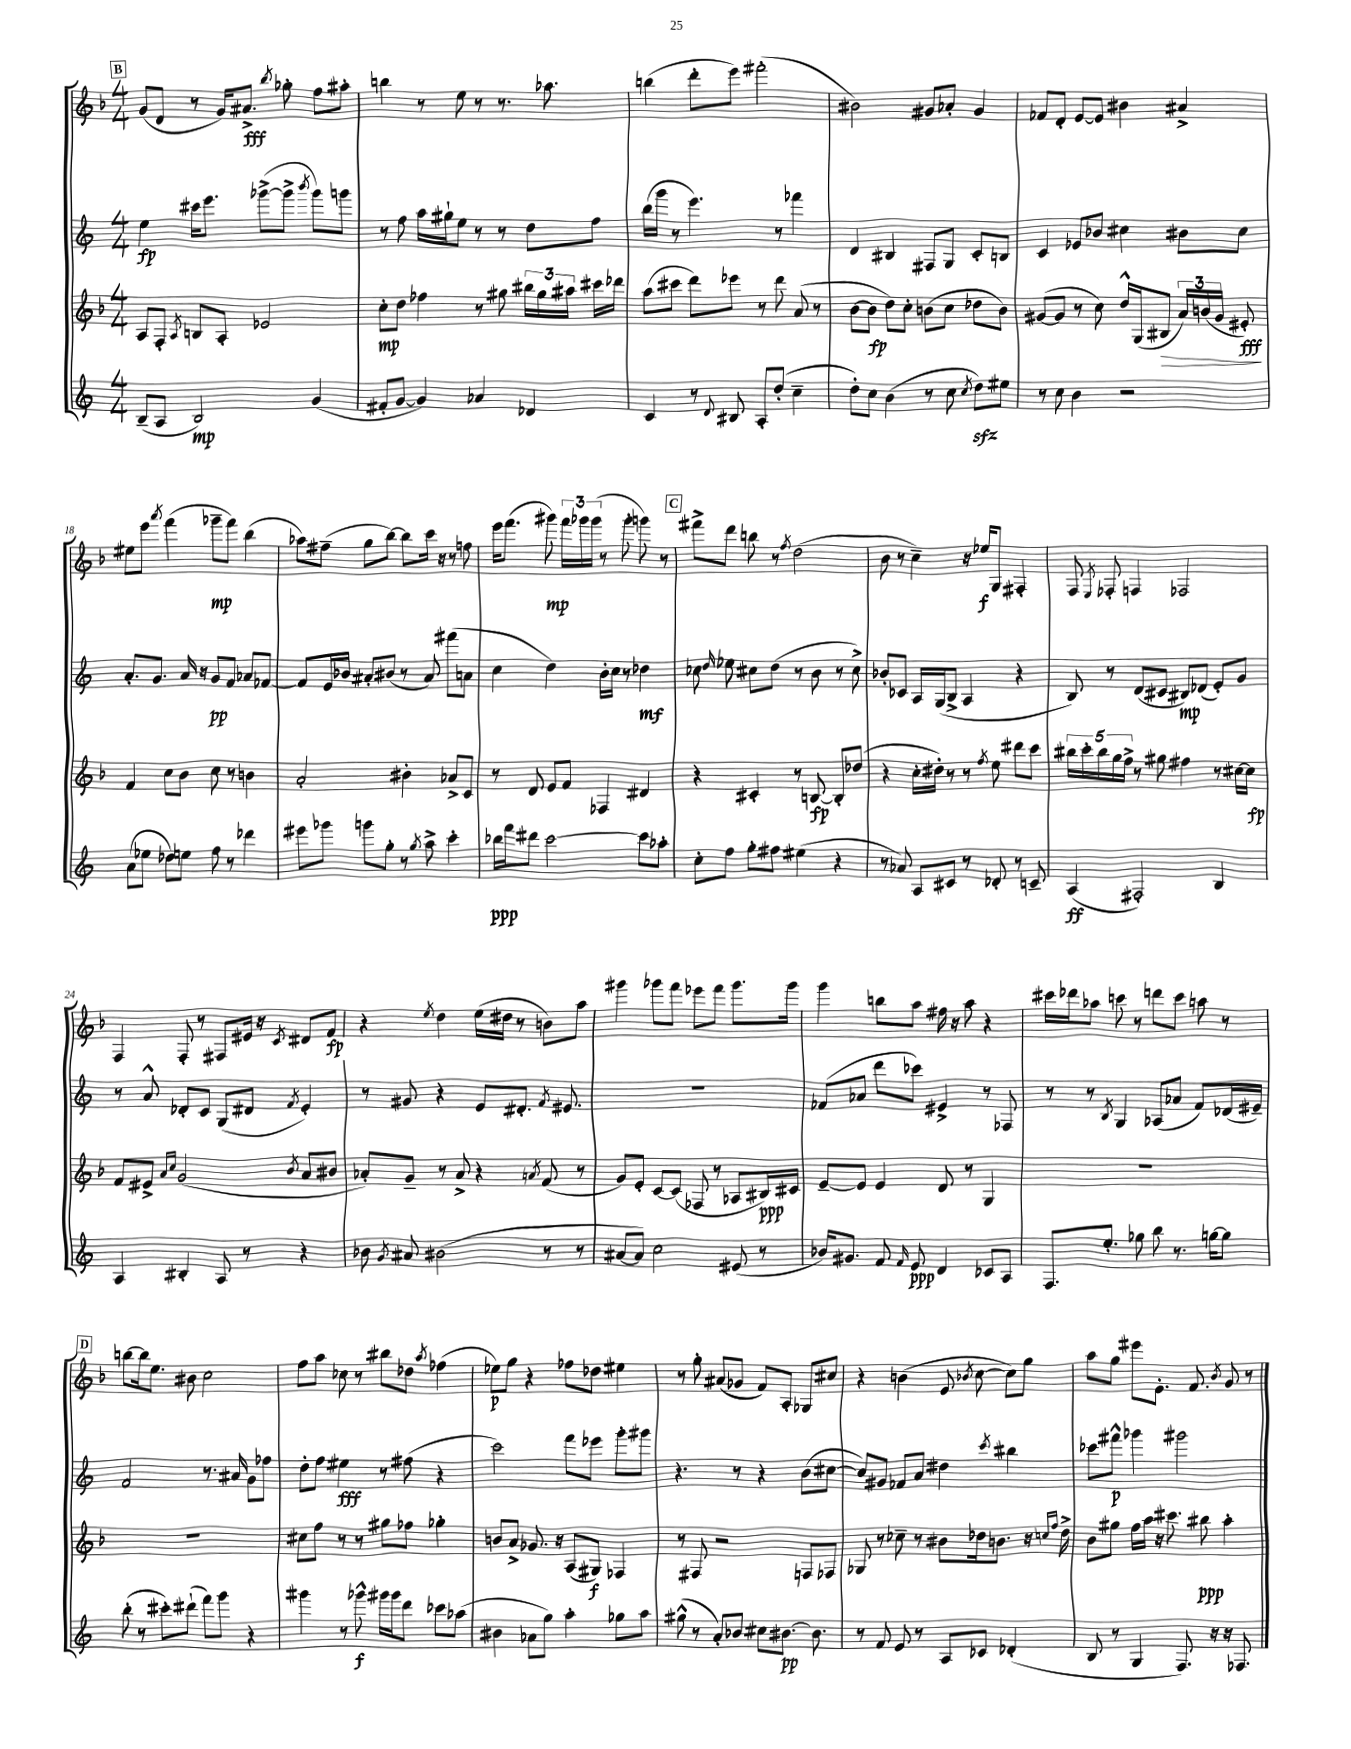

**kern	**kern	**kern	**kern
*staff4	*staff3	*staff2	*staff1
*clefG2	*clefG2	*clefG2	*clefG2
*k[]	*k[b-]	*k[]	*k[b-]
*M4/4	*M4/4	*M4/4	*M4/4
(8B~	8A	4ee	(8g
8A	8F'	.	8d
.	8qA	.	.
2B)	8B	16ccc#	8r
.	.	8.eee	.
.	8A'	.	16g)
.	.	.	8.a#^
.	2e-	([8ggg-^	.
.	.	.	8qbb-
.	.	8ggg-^]	8gg-'
.	.	8qbbb	.
(4g	.	8ggg-)	8ff
.	.	8ggg	8aa#'
=	=	=	=
8f#'	8cc'	8r	4bb
[8g	8dd	8ff	.
4g])	4ff-	16aa	8r
.	.	16gg#`	.
.	.	8ee	8ee
4a-	8r	8r	8r
.	8gg#	8r	8.r
4d-	24bb#	8dd	.
.	24gg#	.	.
.	.	.	8.aa-
.	24aa#	.	.
.	16ccc#	8ff	.
.	16ddd-	.	.
=	=	=	=
4c	(8aa	(16bb	(4bb
.	.	16ggg	.
.	8ccc#	8r	.
8r	8ddd)	4.eee)	8ddd'
8qqd	.	.	.
8B#	8eee-	.	8eee)
8A'	8r	.	(2fff#'
(8dd'	8ddd	8r	.
4cc~	(8a	4fff-	.
.	8r	.	.
=	=	=	=
8dd')	[8b-	4d	2b#)
8cc	8b-]	.	.
(4b	8dd)	4B#	.
.	8cc'	.	.
8r	(8b	8F#	8g#
8cc	8cc	8G	8a-'
8qcc	.	.	.
8dd)	8dd-	8c'	4g#
8ee#	8b)	8B	.
=	=	=	=
8r	([8g#	4c	8f-
8cc	8g#]	.	8d'
4b	8r	8e-	[8e
.	8cc)	8b-	8e]
2r	16dd^^	4cc#	4b#
.	(16G	.	.
.	8B#	.	.
.	24a)	8b#	4a#^
.	(24b	.	.
.	24g#	.	.
.	8e#')	8cc#	.
=	=	=	=
(8a	4f	8.a'	8ee#
8ee-	.	.	8eee
.	.	8.g	.
.	.	.	8qaaa
8dd-)	8cc	.	(4fff
8ee	8b-	16a	.
.	.	16r	.
8ff	8cc	8g	8ggg-~
8r	8r	8f	8fff)
4ddd-	4b	8a-	(4bb-
.	.	[8f-	.
=	=	=	=
8eee#	2a'	8f-]	8aa-)
8ggg-	.	16e	(8ff#~
.	.	16b-	.
8ggg	.	8a#'	8gg
8gg'	.	(8b#	[8bb-)
8r	4b#'	8r	8bb-]
8qgg	.	.	.
8aa^	.	8a#)	16ccc
.	.	.	16r
4ccc'	8a-^	(8fff#	8r
.	8c	8a	8ff
=	=	=	=
16bb-	8r	4cc	16eee
16fff	.	.	(8.fff
8ddd#	8d	.	.
[2ccc	8e	4dd)	8ggg#)
.	8f	.	24fff
.	.	.	24ggg-
.	.	.	(24ggg-
.	4F-	16b'	8r
.	.	16cc	.
.	.	8r	8ggg-'
8ccc]	4d#	4dd-	8ggg)
8aa-'	.	.	8r
=	=	=	=
8cc'	4r	8cc-	8fff#^
.	.	16qqdd	.
8ff	.	8ee-	8ddd
8gg'	4c#'	8cc#	8bb
8ff#	.	(8dd	8r
.	.	.	8qff
(4ee#	8r	8r	(2dd
.	[8B	8b	.
4r	8B']	8r	.
.	(8dd-	8cc#^)	.
=	=	=	=
8r	4r	8b-'	8b-
8a-)	.	8c-	8r
8A	16cc'	16A	4cc~)
.	16dd#')	(16G	.
8c#	8r	8B^	.
8r	8r	4A	16r
.	.	.	16ee-
.	8qff	.	.
8d-'	8ee	.	8G
8r	8ddd#	4r	4F#'
8c~	8ccc	.	.
=	=	=	=
(4A	20bb#	8B)	8F
.	20ccc'	.	.
.	20bb#	.	.
.	.	.	8qE
.	.	8r	8F-'
.	20gg	.	.
.	20ff^	.	.
2F#')	8r	(8d	4F
.	8gg#	8c#	.
.	4ff#	8B#)	2F-
.	.	(8d-	.
4B	8r	8e')	.
.	[16cc#	8g	.
.	16cc#]	.	.
=	=	=	=
4A	8f	8r	4F
.	8e#^	8a^^	.
.	16qqa	.	.
.	16qqcc	.	.
4B#'	(2g	8d-'	8F'
.	.	8c	8r
8A	.	(8G	8F#
8r	.	8d#	16e#
.	.	.	16r
.	8qb-	8qf	8qc
4r	8a	4e')	8d#
.	8b#	.	8f
=	=	=	=
8b-	8a-')	8r	4r
8qg	.	.	.
8a#	8g~	8g#	.
.	.	.	8qee
(2b#	8r	4r	4dd
.	8a-^	.	.
.	4r	8e	(16ee
.	.	.	16dd#
.	.	8.d#'	8r
.	8qa	.	.
8r	(8f	.	8b)
.	.	8qf	.
.	.	8.e#	.
8r	8r	.	8aa
=	=	=	=
[8a#	8g)	1r	4ggg#
8a#])	8e'	.	.
2cc	[8c	.	8ggg-
.	(8c]	.	8fff
.	8F-	.	8eee-
.	8r	.	8fff
(8e#	8A-	.	8.ggg-
8r	16B#)	.	.
.	16c#	.	16ggg-
=	=	=	=
16b-)	[8e~	(8f-	4ggg
8.g#	.	.	.
.	8e]	8a-	.
8f	4e	8ddd	8bb
16qqf	.	.	.
8e	.	8ccc-)	8aa
4d	8d	4e#^	16ff#
.	.	.	16r
.	8r	.	8aa
8c-	4G	8r	4r
8A	.	8F-	.
=	=	=	=
8.F	1r	8r	16ccc#
.	.	.	16ddd-
.	.	8r	8aa-
8.ee'	.	.	.
.	.	8qB	.
.	.	4G	8ccc
8gg-	.	.	8r
8bb	.	(8A-	8ddd
8.r	.	8a-	8ccc
.	.	8f)	8aa
[16gg	.	.	.
8gg]	.	(16d-	8r
.	.	16e#~)	.
=	=	=	=
(8bb'	1r	2f	[8bb
8r	.	.	16bb]
.	.	.	8.ee
8ccc#')	.	.	.
(8ddd#`	.	.	8b#
8fff)	.	8.r	2cc
8ggg	.	.	.
.	.	16a#	.
4r	.	8g	.
.	.	8ff-	.
=	=	=	=
4ggg#	8cc#	8dd'	8ff
.	8ff	8ff	8aa
8r	8r	4ee#	8cc-
8ggg-^^	8r	.	8r
16ggg#	8gg#	8r	8bb#
16ggg#	.	.	.
8ddd	8ff-	(8ff#	8dd-
.	.	.	8qaa
8ccc-	4gg-'	4r	(4ff-
(8aa-	.	.	.
=	=	=	=
4b#	8b	2ccc)	8ee-)
.	8a^	.	8gg
8a-	8.g-	.	4r
8gg)	.	.	.
.	16r	.	.
4aa'	(8A	8fff	8ff-
.	8G#)	8eee-	8dd-
8gg-	4F-	8ggg'	4ee#
8aa	.	8ggg#	.
=	=	=	=
(8gg#^^	8r	4.r	8r
8r	8F#	.	8gg'
8a')	2r	.	(8a#
8b-	.	8r	8g-
8cc#	.	4r	8f)
[8.b#	.	.	8A'
.	8F	(8b	8G-
8.b#]	.	.	.
.	8F-	[8cc#	8cc#
=	=	=	=
8r	8G-	8cc#])	4r
8f	8r	8g#	.
8e	8cc-~	8f-	(4b
8r	8r	8a	.
8A	8b#	4dd#	8e
.	.	.	8qb-
8c-	16dd-	.	[8cc
.	8.b	.	.
.	.	8qccc	.
(4d-'	.	4bb#	8cc])
.	16r	.	8gg
.	16qqcc	.	.
.	16qqff	.	.
.	16dd-^	.	.
=	=	=	=
8B	8b-	8ccc-	8aa
8r	8gg#	8fff#^^	8gg
4G	16ff	4ggg-	8eee#
.	16aa	.	.
.	16r	.	8.e'
.	8.ccc#	.	.
8.F)	.	2ggg#	.
.	.	.	8.f
.	8bb#	.	.
16r	.	.	.
.	.	.	8qb-
16r	4aa'	.	8g
8.F-	.	.	.
.	.	.	8r
==	==	==	==
*-	*-	*-	*-
